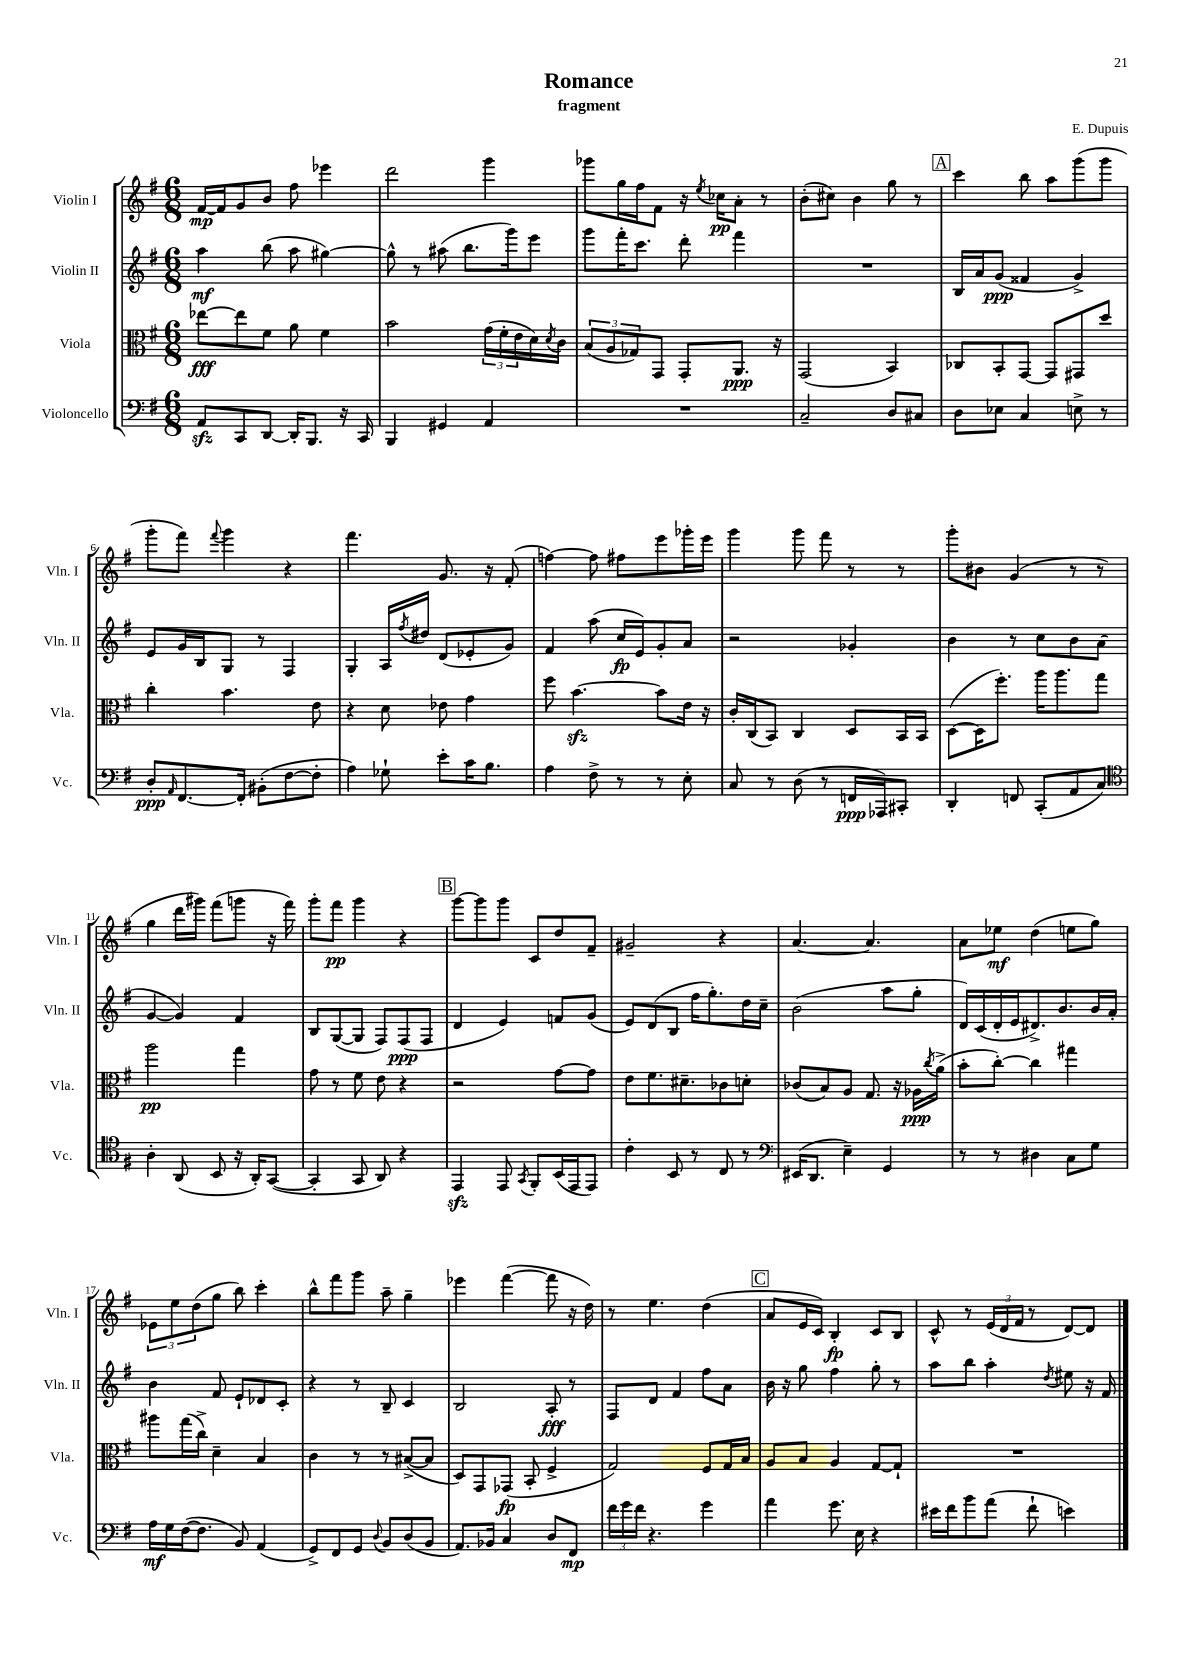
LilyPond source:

\header { title = "Romance" composer = "E. Dupuis" subtitle = "fragment" }
<<
\new StaffGroup <<
\new Staff = "s0" \with { instrumentName = "Violin I" shortInstrumentName = "Vln. I" } {
    \clef treble \key g \major \numericTimeSignature \time 6/8
    fis'16~\mp fis'16 g'8 b'8 fis''8 ees'''4 |
    d'''2 g'''4 |
    ges'''8 g''16 fis''16 fis'8 r16 \acciaccatura { e''8 } ces''16\pp a'8-. r8 |
    b'8-.( cis''8) b'4 g''8 r8 |
    \mark \markup { \box "A" } c'''4 b''8 a''8 g'''8( g'''8 |
    g'''8-. fis'''8) \appoggiatura { fis'''8 } g'''4 r4 |
    fis'''4. g'8. r16 fis'8-.( |
    f''4~) f''8 fis''8 e'''8 ges'''16-. e'''16 |
    g'''4 g'''8 fis'''8 r8 r8 |
    g'''8-. bis'8 g'4( r8 r8 |
    g''4 d'''16 gis'''16) fis'''8( g'''8 r16 fis'''16) |
    g'''8-. fis'''8\pp g'''4 r4 |
    \mark \markup { \box "B" } g'''8~ g'''8 g'''8 c'8 d''8 fis'8-- |
    gis'2-- r4 |
    a'4.~ a'4. |
    a'8 ees''8\mf d''4( e''8 g''8) |
    \tuplet 3/2 { ees'8 e''8 d''8( } g''8 b''8) c'''4-. |
    b''8-^ fis'''8 g'''8 a''8-- g''4-- |
    ees'''4 fis'''4~( fis'''8 r16 d''16) |
    r8 e''4. d''4( |
    \mark \markup { \box "C" } a'8 e'16 c'16) b4-.\fp c'8 b8 |
    c'8-^ r8 \tuplet 3/2 { e'16( d'16 fis'16 } r8 d'8~) d'8 \bar "|." |
}
\new Staff = "s1" \with { instrumentName = "Violin II" shortInstrumentName = "Vln. II" } {
    \clef treble \key g \major \numericTimeSignature \time 6/8
    a''4\mf b''8( a''8 gis''4~) |
    gis''8-^ r8 ais''8( b''8. g'''16) e'''8 |
    g'''8 fis'''16-. c'''8. d'''8-. fis'''4 |
    R2. |
    \mark \markup { \box "A" } b16 a'16 g'8\ppp( fisis'4 g'4->) |
    e'8 g'16 b16 g8 r8 fis4 |
    g4-. a16 \acciaccatura { fis''8 } dis''16 d'8( ees'8-. g'8) |
    fis'4 a''8( c''16\fp e'16) g'8-. a'8 |
    r2 ges'4-. |
    b'4 r8 c''8 b'8 a'8( |
    g'4~ g'4) fis'4 |
    b8 g8~( g8 fis8) fis8\ppp( fis8 |
    \mark \markup { \box "B" } d'4 e'4) f'8 g'8( |
    e'8) d'8( b8 fis''16 g''8.-.) d''16 c''16-- |
    b'2( a''8 g''8-. |
    d'16) c'16( d'16-. e'16 dis'8.->) b'8. b'16 a'16-. |
    b'4 fis'8 e'8-! des'8 c'8-. |
    r4 r8 b8-- c'4 |
    b2 a8-.\fff r8 |
    fis8 d'8 fis'4 fis''8 a'8 |
    \mark \markup { \box "C" } b'16 r16 g''8 fis''4 g''8-. r8 |
    a''8 b''8 a''4-. \acciaccatura { d''8 } eis''8 r16 fis'16 \bar "|." |
}
\new Staff = "s2" \with { instrumentName = "Viola" shortInstrumentName = "Vla." } {
    \clef alto \key g \major \numericTimeSignature \time 6/8
    ees''8~\fff ees''8 fis'8 a'8 fis'4 |
    b'2 \tuplet 3/2 { g'16( fis'16-. e'16 } d'16) \acciaccatura { d'8 } c'16 |
    \tuplet 3/2 { b8( a8 ges8) } g,8 g,8-. a,8.\ppp r16 |
    g,2( b,4) |
    \mark \markup { \box "A" } ces8 b,8-. g,8~ g,8 gis,8 d''8 |
    c''4-. b'4. e'8 |
    r4 d'8 ees'8 g'4 |
    fis''8 b'4.~\sfz b'8 e'16 r16 |
    c'16-. c16( b,8) c4 d8 b,16 b,16 |
    d8~( d16 fis''8.-.) a''16 a''8. g''8 |
    a''2\pp g''4 |
    g'8 r8 fis'8 e'8 r4 |
    \mark \markup { \box "B" } r2 g'8~ g'8 |
    e'8 fis'8. dis'8.-- ces'8 d'8-. |
    ces'8( b8) a8 g8. r16 aes16\ppp \acciaccatura { c''8 } a'16->( |
    b'8-. c''8~-.) c''4 gis''4 |
    ais''8 g''16( c''16->) d'4-- b4 |
    c'4 r8 r8 bis8~->( bis8 |
    d8) g,8 ges,8\fp( b,8-. fis4-> |
    g2) fis8 g16 b16 |
    \mark \markup { \box "C" } a8 b8 a4 g8~ g8-! |
    R2. \bar "|." |
}
\new Staff = "s3" \with { instrumentName = "Violoncello" shortInstrumentName = "Vc." } {
    \clef bass \key g \major \numericTimeSignature \time 6/8
    a,8\sfz c,8 d,8~ d,16-. b,,8. r16 c,16 |
    b,,4 gis,4 a,4 |
    R2. |
    c2-- d8 cis8 |
    \mark \markup { \box "A" } d8 ees8 c4 e8-> r8 |
    d8-.\ppp \grace { a,16 } fis,8.~ fis,16-. bis,8-.( fis8~ fis8-. |
    a4) ges8-! e'8-. c'16 b8. |
    a4 fis8-> r8 r8 e8-. |
    c8 r8 d8( r8 f,16\ppp aes,,16) cis,8-. |
    d,4-. f,8 c,8-.( a,8 c8) |
    \clef tenor a4-. a,8( b,8 r16 a,16-.) g,8~( |
    g,4-. g,8 a,8) r4 |
    \mark \markup { \box "B" } e,4\sfz e,8 \acciaccatura { g,8 } fis,8-. b,16( e,16 e,8) |
    c'4-. b,8 r8 c8 r8 |
    \clef bass eis,16( d,8. e4--) g,4 |
    r8 r8 dis4 c8 g8 |
    a16\mf g16 fis16~( fis8. b,8) a,4( |
    g,8->) fis,8 g,8 \appoggiatura { d8 } b,8 d8( b,8 |
    a,8.) bes,16 c4 d8 fis,8\mp |
    \tuplet 3/2 { fis'16 g'16 fis'16 } r4. g'4 |
    \mark \markup { \box "C" } a'4 g'8. e16 r4 |
    eis'16 fis'16 b'8 a'8( fis'8-! e'4) \bar "|." |
}
>>
>>
